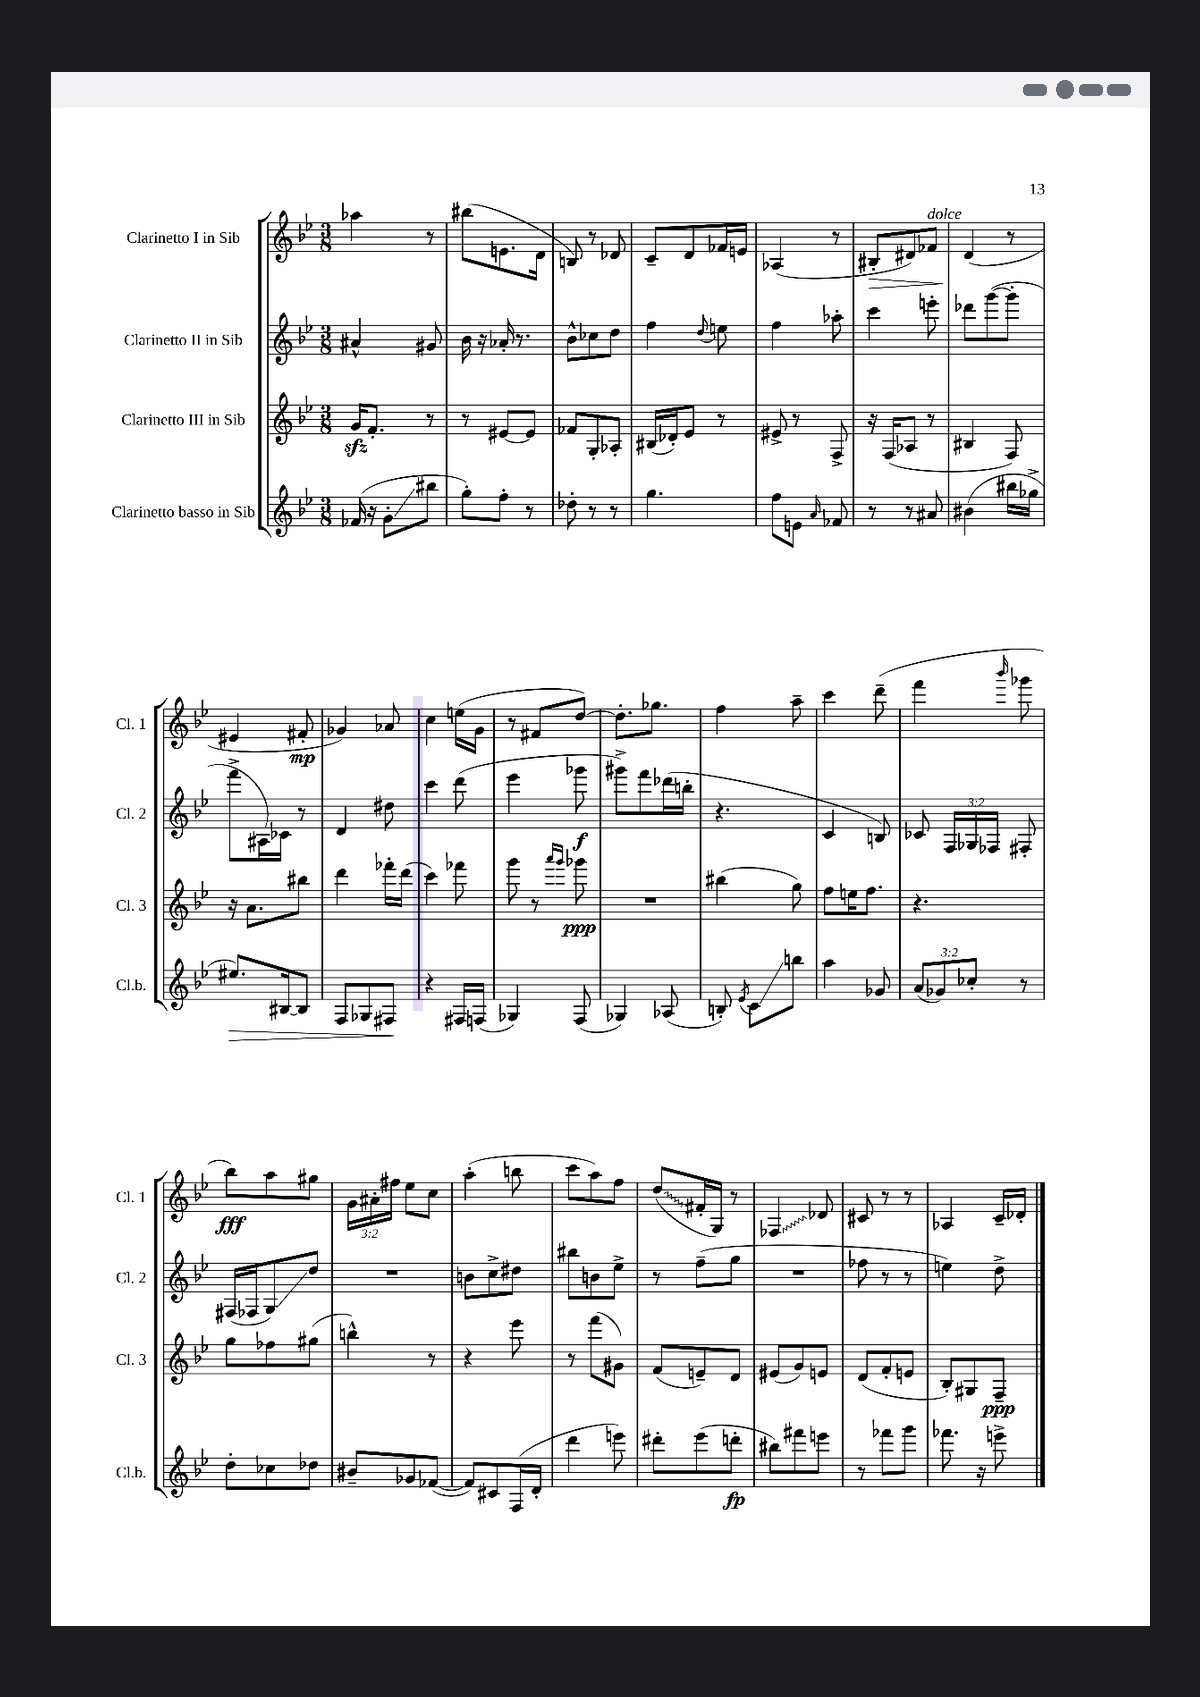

**kern	**kern	**kern	**kern
*staff4	*staff3	*staff2	*staff1
*clefG2	*clefG2	*clefG2	*clefG2
*k[b-e-]	*k[b-e-]	*k[b-e-]	*k[b-e-]
*M3/8	*M3/8	*M3/8	*M3/8
(16f-	16g	4a#^^	4aa-
16r	8.f'	.	.
8g'	.	.	.
8bb#	8r	8g#	8r
=	=	=	=
8gg')	8r	16b-	(8bb#
.	.	16r	.
8ff'	[8e#	16a-'	8.e
.	.	8.r	.
8r	8e#]	.	.
.	.	.	16d
=	=	=	=
8dd-'	8f-	8b-^^	8B)
8r	8G'	8cc-	8r
8r	8A-'	8dd	8d-
=	=	=	=
4.gg	(16B#	4ff	8c~
.	16d-')	.	.
.	8e-	.	8d
.	.	8qqdd	.
.	8r	8ee	16f-
.	.	.	16e
=	=	=	=
8ff	8e#^	4ff	(4A-
8e	8r	.	.
16qqa	.	.	.
8f-	8F^	8aa-'	8r
=	=	=	=
8r	16r	4ccc	8B#'
.	(16F	.	.
8r	8A-	.	8d#)
8a#	8r	8eee'	8f-
=	=	=	=
(4b#	4B#	8ddd-	(4d
.	.	([8ggg	.
16bb#	8F)	8ggg']	8r
16gg-^	.	.	.
=	=	=	=
8.ee#)	16r	8fff^	4e#
.	8.a	.	.
.	.	16A#)	.
[16B#	.	16c-	.
8B#]	8bb#	8r	8f#'
=	=	=	=
8F	4ddd	4d	4g-)
8G-	.	.	.
8F#	16fff-'	8dd#	8a-
.	(16ddd	.	.
=	=	=	=
4r	4ccc)	4ccc	4cc
16F#	8fff-	(8ddd	(16ee
(16F	.	.	16g
=	=	=	=
4G-)	8ggg	4eee-	8r
.	8r	.	8f#
.	16qqaaa	.	.
.	16qqggg	.	.
(8F	8ggg-	8ggg-	[8dd)
=	=	=	=
4G-)	4.r	8ggg#^)	8.dd']
.	.	8fff	.
.	.	.	8.gg-
(8A-	.	(16ddd-	.
.	.	16bb'	.
=	=	=	=
8B')	(4bb#	4.r	4ff
8qe-	.	.	.
8c	.	.	.
8bb	8gg)	.	8aa~
=	=	=	=
4aa	8ff	4c	4ccc
.	16ee	.	.
.	8.ff	.	.
8g-	.	8B)	(8ddd~
=	=	=	=
(12a	4.r	8c-	4fff
12g-)	.	.	.
.	.	24F	.
12cc-'	.	24G-	.
.	.	24F-	.
.	.	.	16qqbbb-
8r	.	8F#'	8ggg-
=	=	=	=
8dd'	8gg	(16F#	8bb-)
.	.	16F-	.
8cc-	8ff-	8G)	8aa
8dd-	(8gg#	8dd	8gg#
=	=	=	=
8b#~	4bb^^)	4.r	24g
.	.	.	24a#'
.	.	.	24ff#
8g-	.	.	8ee-
([8f-	8r	.	8cc
=	=	=	=
8f-])	4r	8b	(4aa'
8c#	.	8cc^	.
(16F	8eee-	8dd#	8bb
16d'	.	.	.
=	=	=	=
4ddd	8r	8bb#	8ccc
.	(8fff	8b	8aa)
8eee)	8g#)	8ee-^	8ff
=	=	=	=
8ddd#'	(8f	8r	(8dd
(8eee-	8e~)	(8ff~	16f#'
.	.	.	16G)
8ddd'	8d	8gg	8r
=	=	=	=
8bb#)	(8e#	4.r	4F-
8fff#	8g)	.	.
8eee	8e	.	8d-
=	=	=	=
8r	(8d	8ff-	8c#
8fff-	8f'	8r	8r
8ggg	8e	8r	8r
=	=	=	=
8.fff-	8B-')	4ee)	4A-
.	8G#	.	.
16r	.	.	.
8eee^	8F~	8dd^	16c~
.	.	.	16d-'
==	==	==	==
*-	*-	*-	*-
